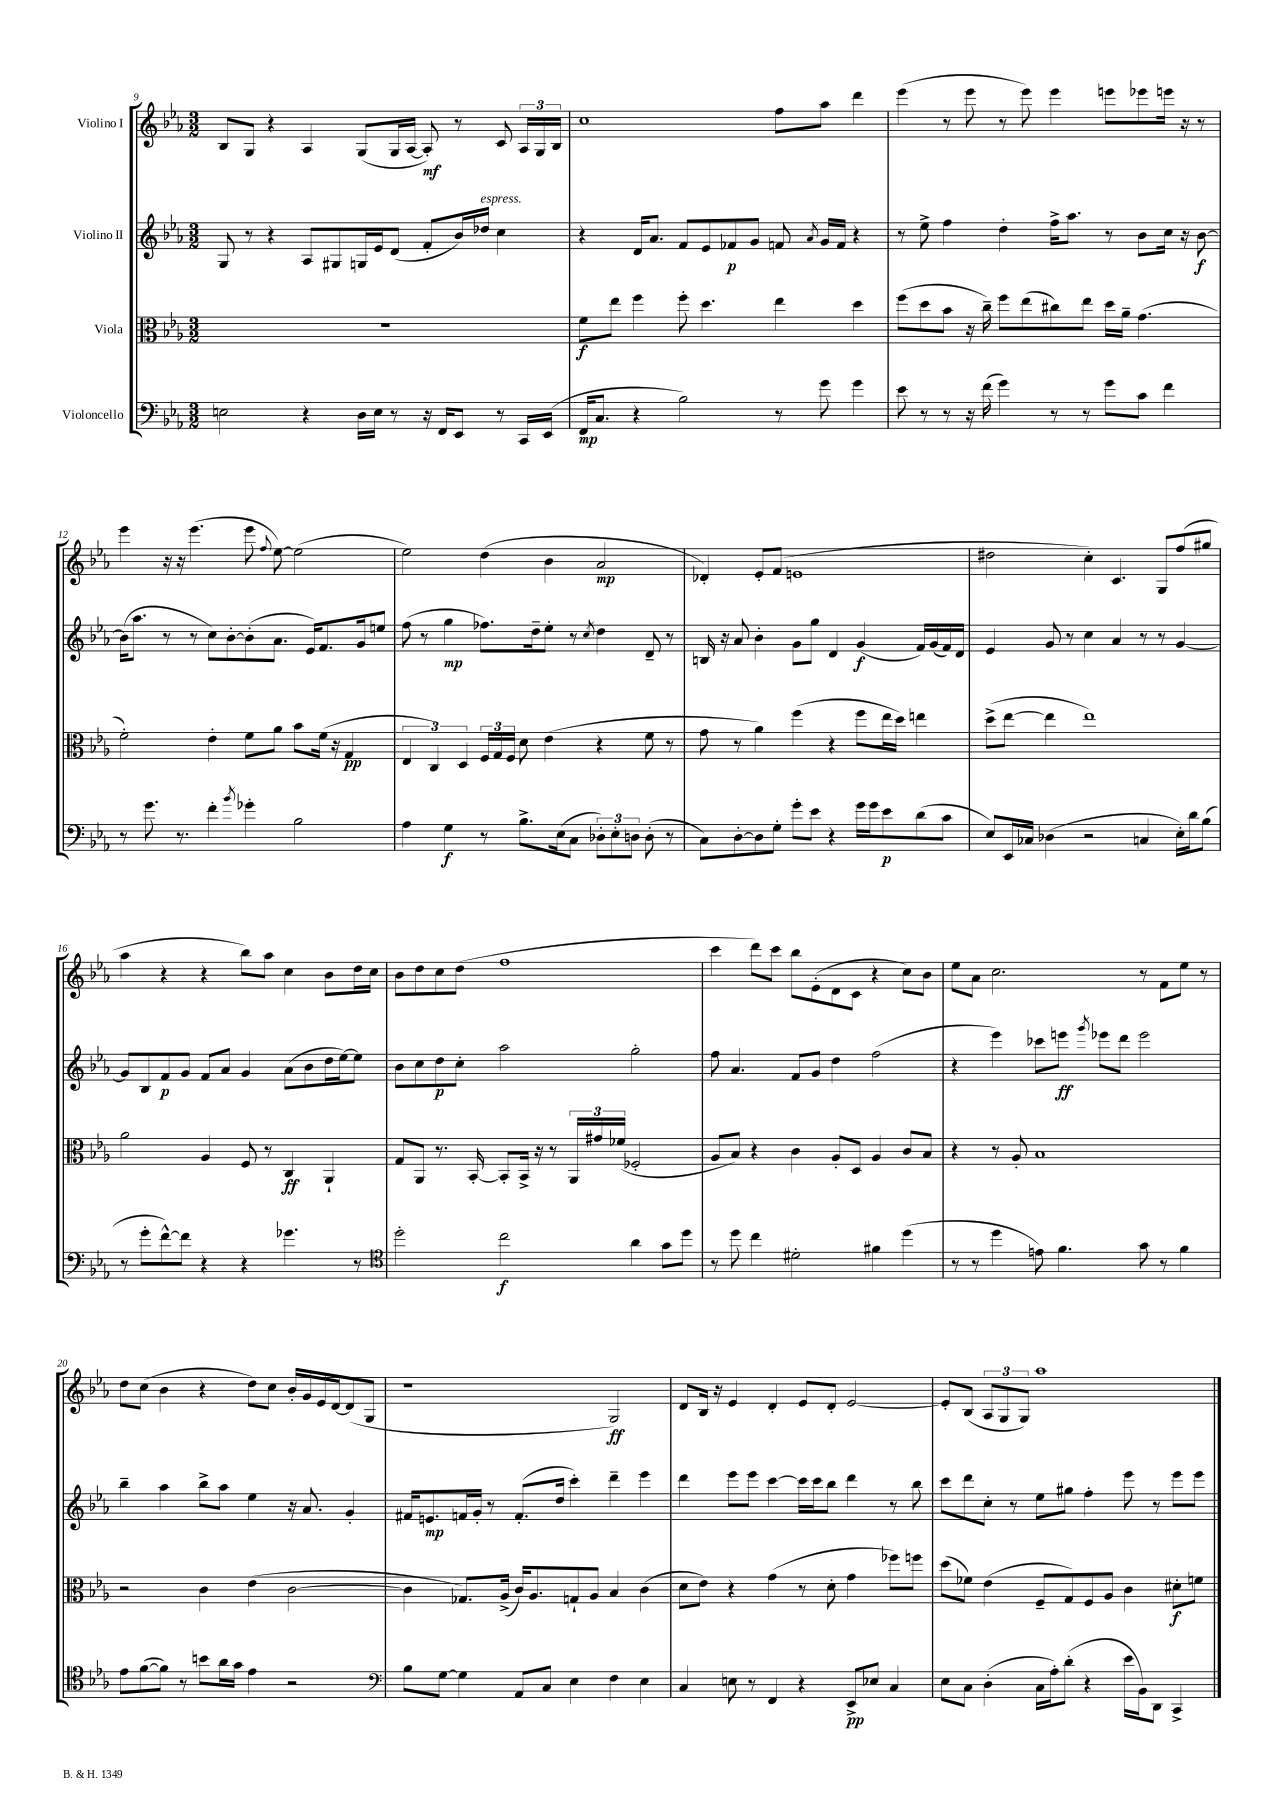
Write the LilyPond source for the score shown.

<<
\new StaffGroup <<
\new Staff = "s0" \with { instrumentName = "Violino I" } {
    \clef treble \key ees \major \numericTimeSignature \time 3/2
    \autoBeamOff bes8[ g8] r4 aes4 g8[( g16 aes16]~ aes8-.\mf) r8 c'8 \tuplet 3/2 { aes16[ g16 bes16] } |
    c''1 f''8[ aes''8] d'''4 |
    ees'''4( r8 ees'''8 r8 ees'''8) ees'''4 e'''8[ ees'''8 e'''16] r16 r8 |
    ees'''4 r16 r16 ees'''4.( ees'''8 \appoggiatura { f''8 } ees''8~) ees''2( |
    ees''2) d''4( bes'4 aes'2\mp |
    des'4-.) ees'8[-. f'8]( e'1 |
    dis''2 c''4-.) c'4. g8[ f''8( gis''8] |
    aes''4 r4 r4 bes''8[) aes''8] c''4 bes'8[ d''16 c''16] |
    bes'8[ d''8 c''8 d''8]( f''1 |
    c'''4 d'''8[) c'''8] bes''8[ ees'8-.( d'8 c'8] r4 c''8[) bes'8] |
    ees''8[ aes'8] c''2. r8 f'8[ ees''8] r8 |
    d''8[ c''8]( bes'4 r4 d''8[) c''8] bes'16[-. g'16 ees'16 d'16~ d'8( g8] |
    r1 g2\ff) |
    d'8[ bes16] r16 ees'4 d'4-. ees'8[ d'8]-. ees'2~ |
    ees'8[-. bes8]( \tuplet 3/2 { aes8[ g8 g8]) } aes''1 \bar "|." |
}
\new Staff = "s1" \with { instrumentName = "Violino II" } {
    \clef treble \key ees \major \numericTimeSignature \time 3/2
    \autoBeamOff g8 r8 r4 aes8[ gis8 g16 ees'16 d'8]( f'8[-. bes'16) des''16]^\markup { \italic "espress." } c''4 |
    r4 d'16[ aes'8.] f'8[ ees'8 fes'8\p g'8] f'8 \acciaccatura { aes'8 } g'16[ f'16] r4 |
    r8 ees''8-> f''4 d''4-. f''16[-> aes''8.] r8 bes'8[ c''16] r16 bes'8~\f |
    bes'16[( aes''8.] r8 r8 c''8[) bes'8~-. bes'8-.( aes'8.] ees'16[) f'8. g'16 e''8] |
    f''8( r8 g''4\mp fes''8.[) d''16-- ees''8]-. r8 \acciaccatura { c''8 } d''4 d'8-- r8 |
    b16 r16 aes'8 bes'4-. g'8[ g''8] d'4 g'4\f( f'16[) g'16( f'16) d'16] |
    ees'4 g'8 r8 c''4 aes'4 r8 r8 g'4~ |
    g'8[ bes8 f'8\p g'8] f'8[ aes'8] g'4 aes'8[( bes'8 d''16 ees''16~) ees''8] |
    bes'8[ c''8 d''8\p c''8]-. aes''2 g''2-. |
    f''8 aes'4. f'8[ g'8] d''4 f''2( |
    r4 ees'''4) ces'''8[ e'''8]\ff \acciaccatura { g'''8 } ees'''8[ d'''8] ees'''2 |
    bes''4-- aes''4 bes''8[-> aes''8] ees''4 r16 aes'8. g'4-. |
    fis'16[ e'8.\mp f'16 g'16]-. r8 f'8.[-.( d''16] c'''4-.) d'''4-- ees'''4 |
    d'''4 ees'''8[ ees'''8] c'''4~ c'''16[ c'''16 bes''8] d'''4 r8 bes''8 |
    c'''8[ d'''8 c''8]-. r8 ees''8[ gis''8] f''4-. ees'''8 r8 ees'''8[ ees'''8] \bar "|." |
}
\new Staff = "s2" \with { instrumentName = "Viola" } {
    \clef alto \key ees \major \numericTimeSignature \time 3/2
    \autoBeamOff R1. |
    f'8[\f ees''8] f''4 f''8-. d''4. ees''4 d''4 |
    f''8[( d''8 bes'8] r16 c''16--) f''8[ ees''8( cis''8) ees''8] d''16[ aes'16]-- g'4.( |
    f'2-.) ees'4-. f'8[ aes'8] bes'8[ f'16]( r16 g4\pp |
    \tuplet 3/2 { ees4 c4) d4 } \tuplet 3/2 { f16[ g16 f16] } d'8 ees'4( r4 f'8 r8 |
    g'8 r8 aes'4) f''4( r4 f''8[ ees''16 d''16]) e''4 |
    d''8[->( ees''8]~ ees''4 ees''1) |
    aes'2 aes4 f8 r8 c4\ff aes,4-! |
    g8[ aes,8] r8. bes,16~-. bes,8[-. bes,16]-> r16 r8 \tuplet 3/2 { aes,16[ gis'16 fes'16]( } fes2-. |
    aes8[ bes8]) r4 c'4 aes8[-. d8] aes4 c'8[ bes8] |
    r4 r8 aes8-. bes1 |
    r2 c'4 ees'4( c'2~ |
    c'4 ges8.[) aes16]->( c'16[) aes8. g8-! aes8] bes4 c'4( |
    d'8[ ees'8]) r4 g'4( r8 d'8-. g'4 fes''8[) f''8] |
    d''8[( fes'8]) ees'4( f8[-- g8) f8 aes8] c'4 dis'8[-.\f f'8] \bar "|." |
}
\new Staff = "s3" \with { instrumentName = "Violoncello" } {
    \clef bass \key ees \major \numericTimeSignature \time 3/2
    \autoBeamOff e2 r4 d16[ e16] r8 r16 f,16[ ees,8] r8 c,16[ ees,16]( |
    f,16[\mp c8.] r4 bes2) r8 g'8 g'4 |
    ees'8 r8 r8 r16 f'16( g'4) r8 r8 g'8[ c'8] f'4 |
    r8 g'8. r8. f'4-. \acciaccatura { bes'8 } ges'4-. bes2 |
    aes4 g4\f r8 bes8.[-> ees16( c8] \tuplet 3/2 { des8[-.) ees8-. d8] } d8-.( r8 |
    c8[) d8~-. d8 g8]-. g'8[-. ees'8] r4 g'16[ g'16 ees'8\p d'8( c'8] |
    ees8[) ees,16 ces16] des4( r2 c4 ees16[-.) d'16 bes8]( |
    r8 g'8[-. f'8~-^) f'8] r4 r4 ges'4. r8 |
    \clef tenor d''2-. c''2\f aes'4 g'8[ d''8] |
    r8 d''8 c''4 dis'2-. fis'4 d''4( |
    r8 r8 d''4 e'8) f'4. g'8 r8 f'4 |
    ees'8[ f'8~( f'8]) r8 b'8[ aes'16 g'16] ees'4 r2 |
    \clef bass bes8[ g8]~ g4 aes,8[ c8] ees4 f4 ees4 |
    c4 e8 r8 f,4 r4 ees,8[->\pp ees8] c4 |
    ees8[ c8] d4-.( c16[ aes16-.) d'8]-.( r4 ees'16[ bes,16) d,8] c,4-> \bar "|." |
}
>>
>>
\layout { \context { \Score currentBarNumber = #9 } }
